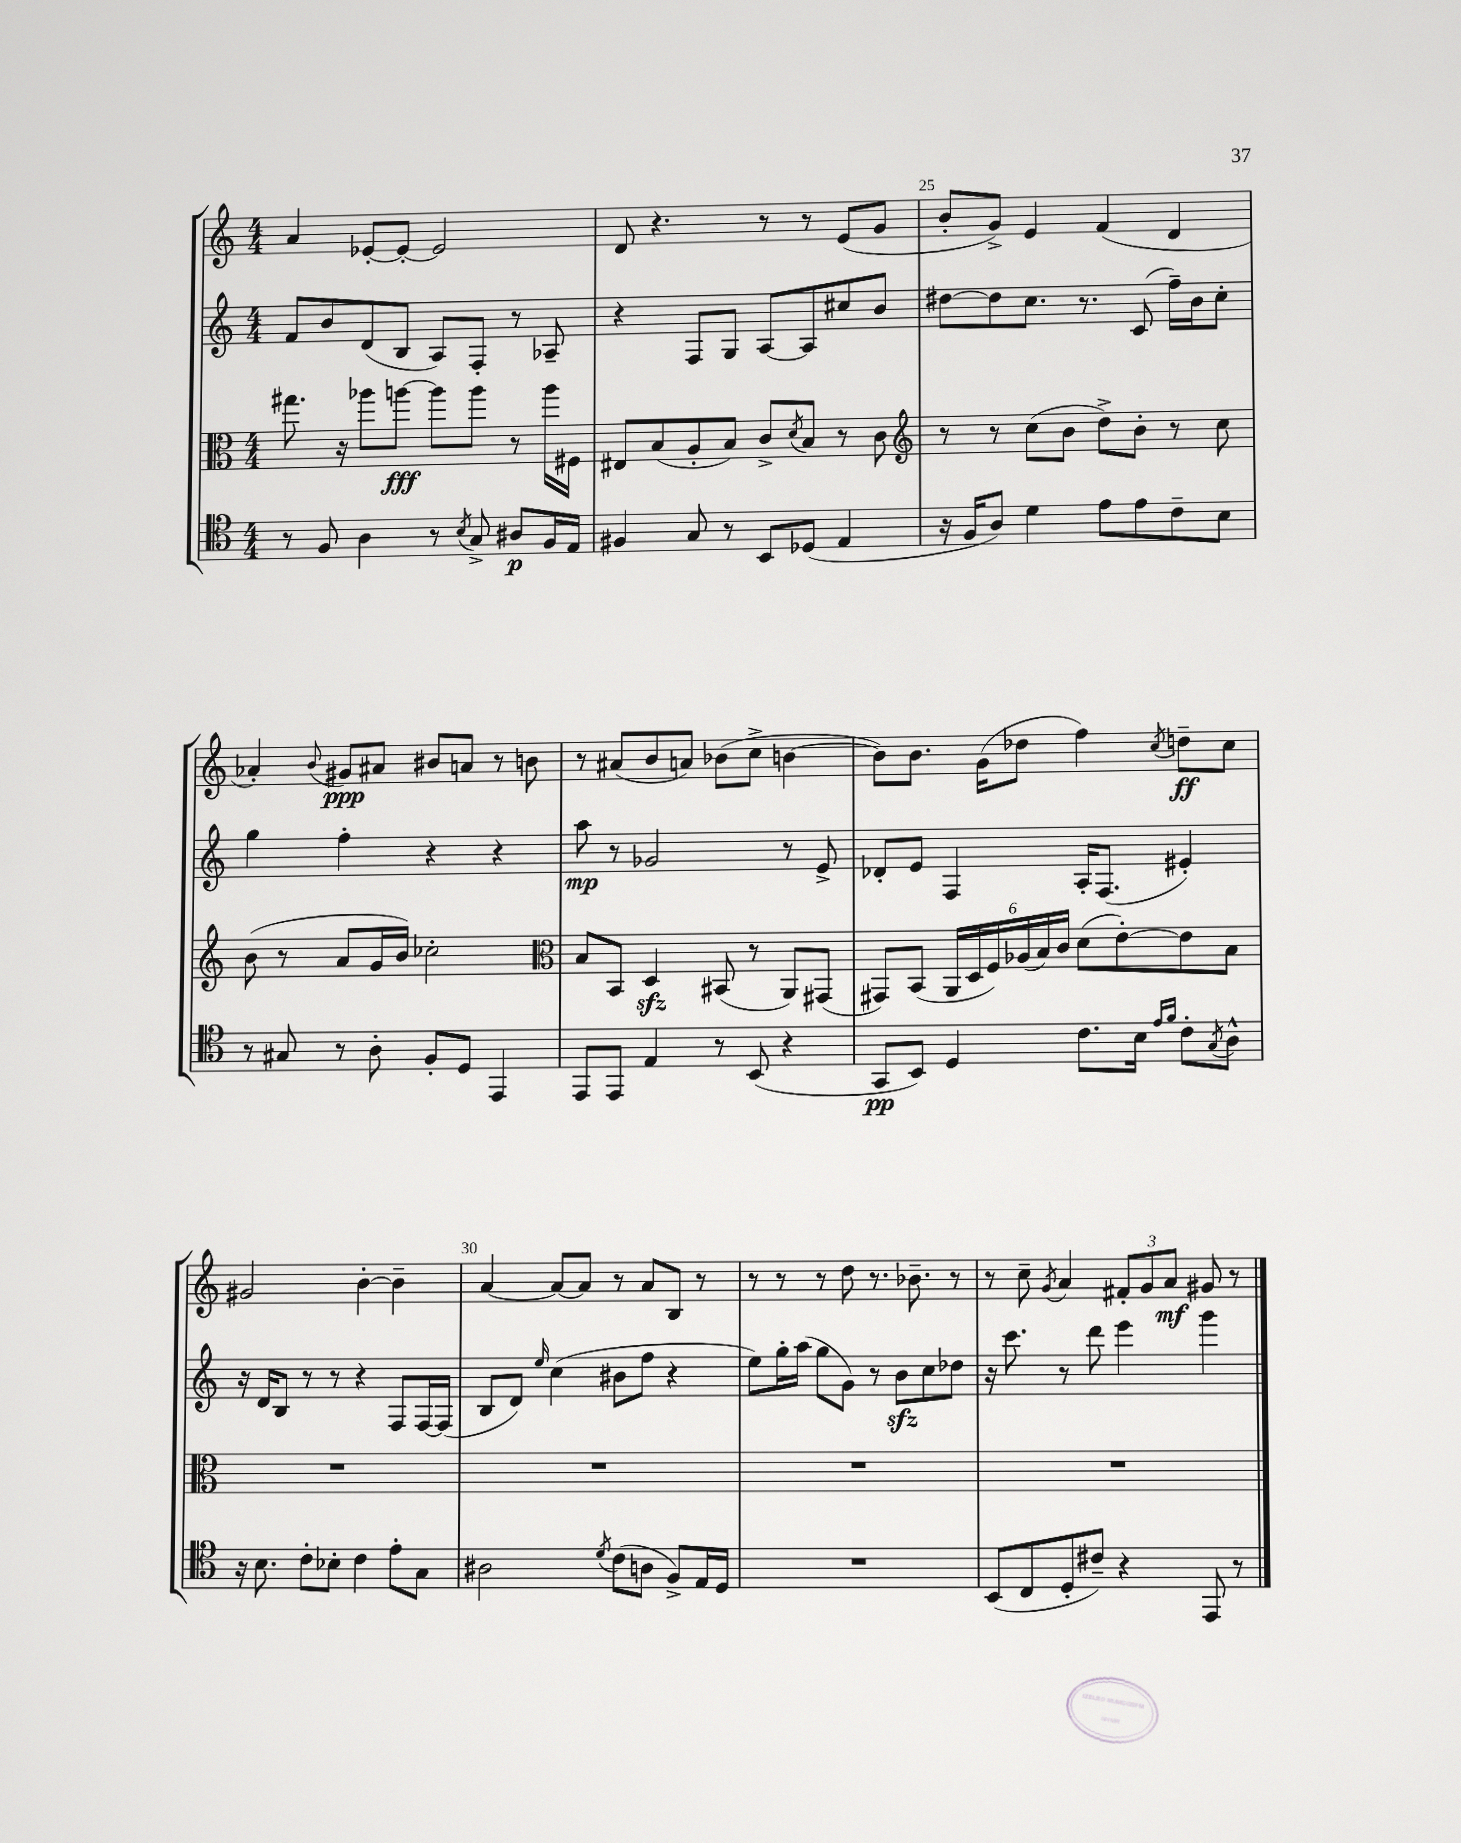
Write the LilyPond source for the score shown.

<<
\new StaffGroup <<
\new Staff = "s0" {
    \clef treble \key c \major \numericTimeSignature \time 4/4
    a'4 ees'8~-. ees'8~-. ees'2 |
    d'8 r4. r8 r8 e'8( g'8 |
    b'8-. g'8->) e'4 f'4( d'4 |
    aes'4-.) \appoggiatura { b'8 } gis'8\ppp ais'8 bis'8 a'8 r8 b'8 |
    r8 ais'8( b'8 a'8) bes'8( c''8-> b'4~ |
    b'8) b'8. g'16( des''8 f''4) \acciaccatura { c''8 } d''8--\ff c''8 |
    gis'2 b'4~-. b'4-- |
    a'4~ a'8~ a'8 r8 a'8 b8 r8 |
    r8 r8 r8 d''8 r8. bes'8.-- r8 |
    r8 c''8-- \acciaccatura { g'8 } a'4 \tuplet 3/2 { fis'8-. g'8 a'8\mf } gis'8 r8 \bar "|." |
}
\new Staff = "s1" {
    \clef treble \key c \major \numericTimeSignature \time 4/4
    f'8 b'8 d'8( b8 a8) f8-. r8 aes8-- |
    r4 f8 g8 a8~ a8 cis''8 b'8 |
    dis''8~ dis''8 c''8. r8. c'8( f''16--) b'16 c''8-. |
    g''4 f''4-. r4 r4 |
    a''8\mp r8 ges'2 r8 e'8-> |
    des'8-. e'8 f4 a16-. f8.( eis'4-.) |
    r16 d'16 b8 r8 r8 r4 f8 f16~ f16( |
    b8 d'8) \grace { e''16 } c''4( bis'8 f''8 r4 |
    e''8) g''16-. a''16( g''8 g'8) r8 b'8\sfz c''8 des''8 |
    r16 c'''8. r8 d'''8 e'''4 g'''4 \bar "|." |
}
\new Staff = "s2" {
    \clef alto \key c \major \numericTimeSignature \time 4/4
    gis''8. r16 aes''8 a''8~\fff a''8 a''8 r8 a''16 fis16 |
    eis8 b8( a8-. b8) c'8-> \acciaccatura { d'8 } b8 r8 c'8 |
    \clef treble r8 r8 c''8( b'8 d''8->) b'8-. r8 c''8 |
    b'8( r8 a'8 g'16 b'16) ces''2-. |
    \clef alto b8 b,8 d4\sfz bis,8( r8 a,8) gis,8( |
    gis,8) b,8( \tuplet 6/4 { a,16 d16 f16) aes16( b16) c'16 } d'8( e'8~-.) e'8 b8 |
    R1 |
    R1 |
    R1 |
    R1 \bar "|." |
}
\new Staff = "s3" {
    \clef tenor \key c \major \numericTimeSignature \time 4/4
    r8 f8 a4 r8 \acciaccatura { b8 } g8-> ais8\p f16 e16 |
    fis4 g8 r8 b,8 des8( e4 |
    r16 f16 a8) d'4 e'8 e'8 c'8-- b8 |
    r8 gis8 r8 a8-. f8-. d8 e,4 |
    e,8 e,8 e4 r8 b,8( r4 |
    g,8\pp b,8) d4 c'8. b16 \grace { e'16 f'16 } c'8-. \acciaccatura { g8 } a8-^ |
    r16 b8. c'8-. bes8-. c'4 e'8-. g8 |
    ais2 \acciaccatura { d'8 } c'8( a8 f8->) e16 d16 |
    R1 |
    b,8( c8 d8-. cis'8--) r4 e,8 r8 \bar "|." |
}
>>
>>
\layout { \context { \Score currentBarNumber = #23 \override BarNumber.break-visibility = ##(#f #t #t) barNumberVisibility = #(every-nth-bar-number-visible 5) } }
